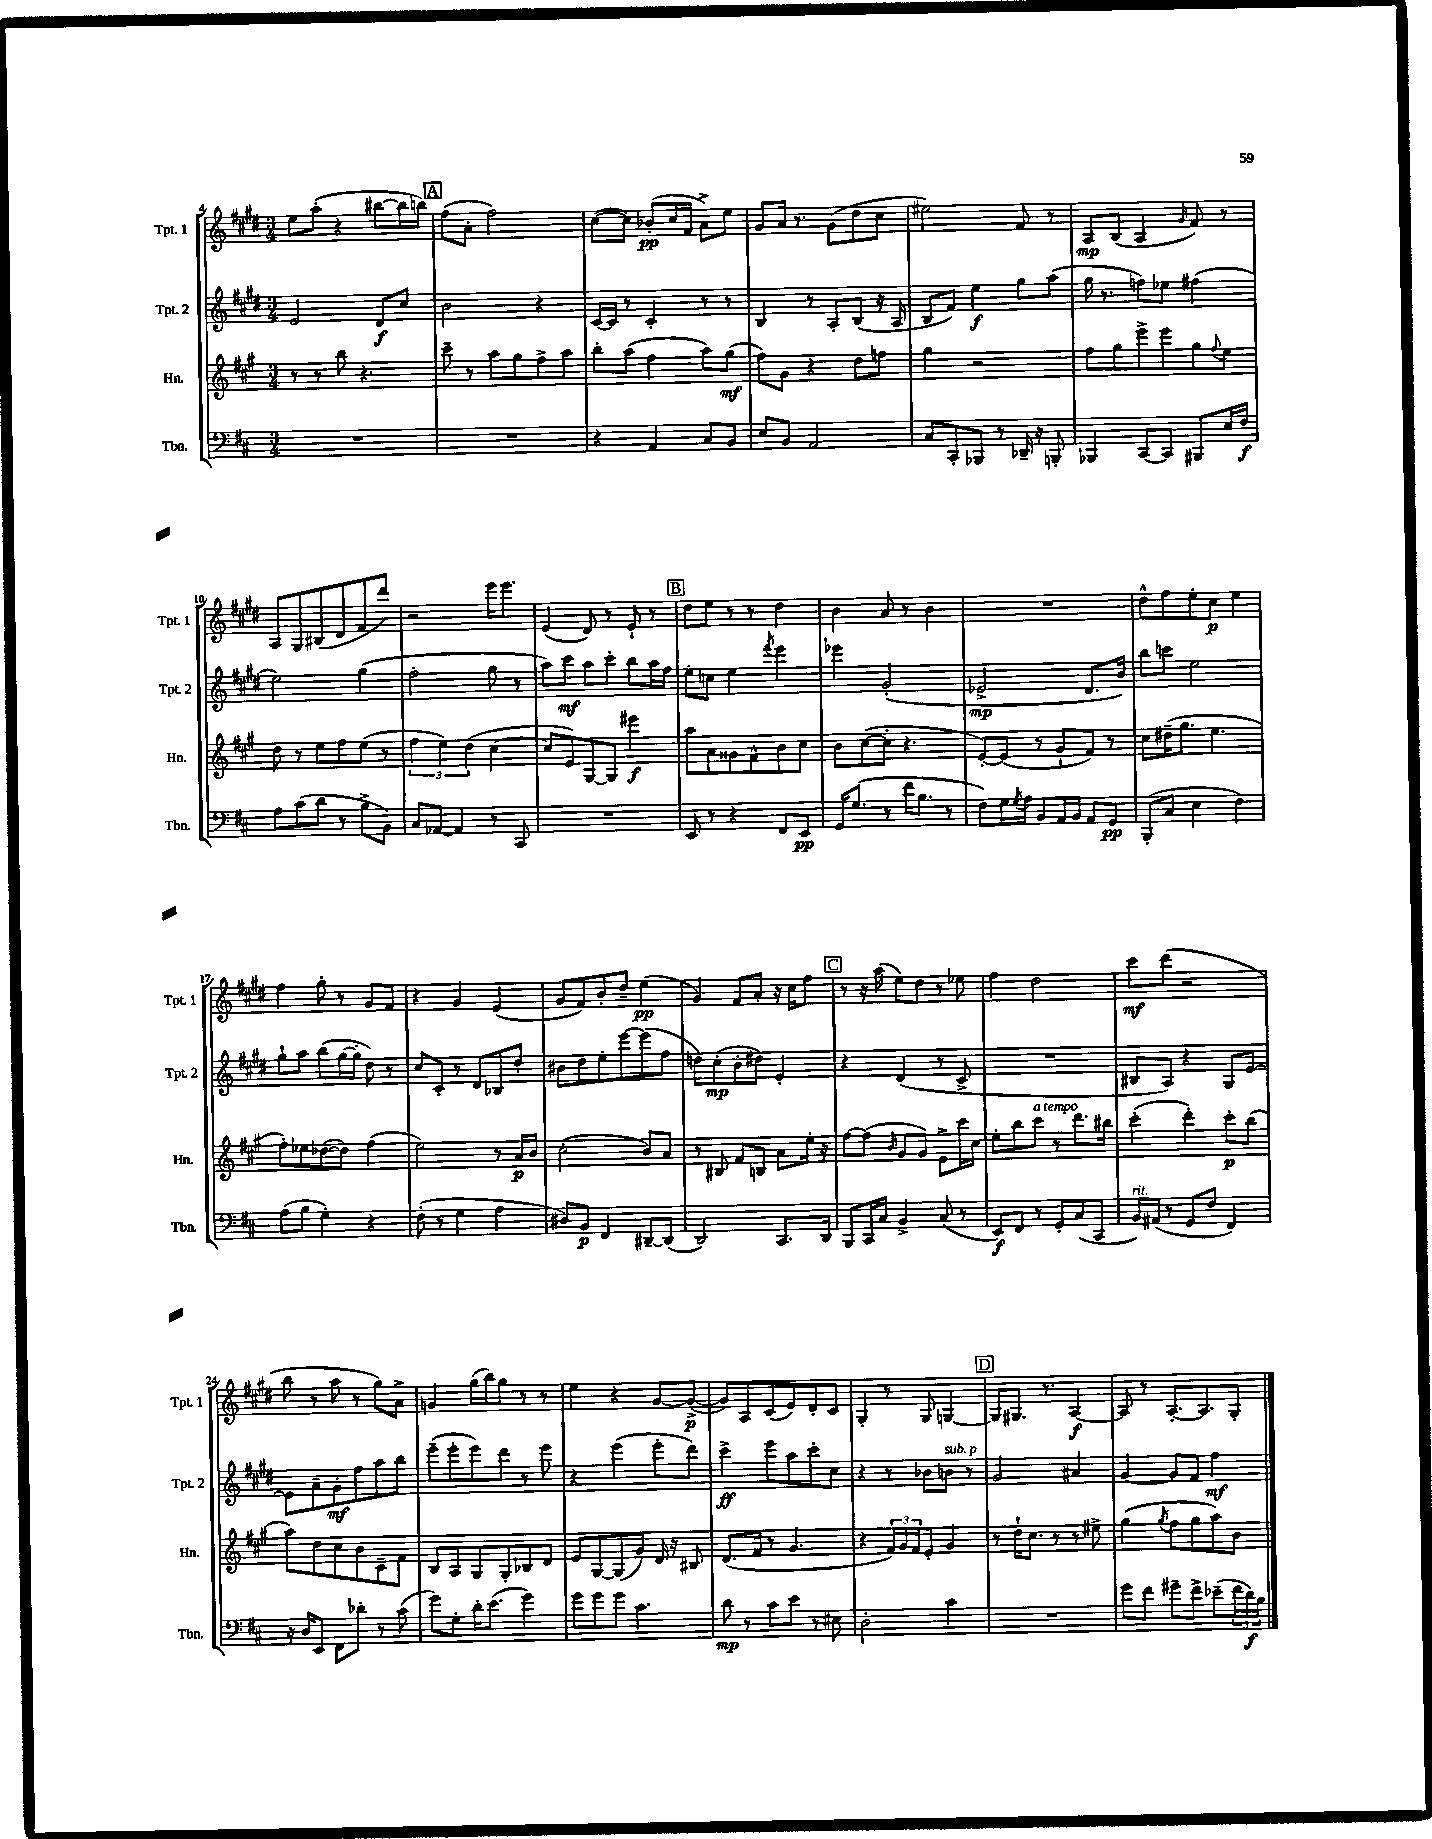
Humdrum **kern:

**kern	**kern	**kern	**kern
*staff4	*staff3	*staff2	*staff1
*clefF4	*clefG2	*clefG2	*clefG2
*k[f#c#]	*k[f#c#g#]	*k[f#c#g#d#]	*k[f#c#g#d#]
*M3/4	*M3/4	*M3/4	*M3/4
2.r	8r	2e/	8ee\L
.	8r	.	(8aa'\J
.	8bb\	.	4r
.	4.r	.	.
.	.	8d#/L	[8bb#\L
.	.	8cc#/J	16bb#\]L
.	.	.	16bb\JJ)
=	=	=	=
2.r	8ccc#~\	2b\	(8ff#\L
.	8r	.	8a'\J
.	8aa\L	.	2ff#\)
.	8gg#\	.	.
.	8ff#^\	4r	.
.	8aa\J	.	.
=	=	=	=
4r	8bb'\L	[16c#/LL	([8cc#\L
.	.	16c#/]JJ	.
.	(8aa\J	8r	8cc#\]J)
4AA/	4ff#\	4c#'/	(8b-'/L
.	.	.	16cc#/L
.	.	.	16f#/JJ
8C#/L	8aa\L)	8r	8a^\L)
8BB/J	(8gg#\J	8r	8ee\J
=	=	=	=
8E/L	8ff#\L)	4B/	8g#/L
8BB/J	8g#\J	.	16a/Jk
.	.	.	8.r
2AA/	4r	8r	.
.	.	8A'/L	(8g#\L
.	8dd\L	(8B/J	8dd#\
.	8ff\J	16r	8cc#\J
.	.	16A/	.
=	=	=	=
8C#/L	4gg#\	8B/L	2ee#\)
8CC#'/	.	8f#/J)	.
8BBB-/J	2r	4ee\	.
8r	.	.	.
16DD-~/	.	8gg#\L	8f#/
16r	.	.	.
8BBB'/	.	(8aa\J	8r
=	=	=	=
4BBB-/	8ff#\L	16gg#\	8A/L
.	.	8.r	.
.	8gg#\	.	(8B/J
[8CC#/L	8eee^\	8ff\L)	4A/
8CC#/]J	8eee\	8ee-\J	.
.	.	.	16qqg#/
8BBB#/L	8gg#\	(4ff#\	8f#/)
.	8qqff#/	.	.
16E/L	8ee\J	.	8r
16F#/JJ	.	.	.
=	=	=	=
8A\L	8dd\	2ee\)	8A/L
(8c#\	8r	.	8G#/
8d\J	8ee\L	.	(8B#/
8r	8ff#\	.	8d#/
8B^\L	(8ee\J	(4gg#\	8f#/
8BB\J)	8r	.	8ddd#/J)
=	=	=	=
8C#/L	6ff#\	2ff#'\	2r
[8AA-/J	.	.	.
.	6ee\)	.	.
4AA-/]	.	.	.
.	(6dd\	.	.
8r	[4cc#\	8gg#\	16eee\LK
.	.	.	8.eee\J
8CC#/	.	8r	.
=	=	=	=
2.r	8cc#/]L	8aa\L)	(4e/
.	8e/)	8ccc#\J	.
.	[8G#/	8aa\L	8d#/)
.	8G#/]J	8ccc#'\J	8r
.	4eee#\	8bb\L	8e`/
.	.	16aa\L	8r
.	.	16ff#\JJ	.
=	=	=	=
8EE/	8aa\L	8ee'\L	8dd#\L
8r	8a\	8cc\J	8ee\J
4r	8g##\	4ee\	8r
.	8f#^^\	.	8r
.	.	8qfff#/	.
8FF#/L	8b\	4eee\	4dd#\
8EE/J	8cc#\J	.	.
=	=	=	=
16GG/LK	8b\L	4eee-\	4b\
(8.G/J	.	.	.
.	([8cc#\	.	.
8r	8cc#'\]J	(2g#'/	8a/
16f#\LK	4.r	.	8r
8.B\J	.	.	.
.	.	.	4b\
8r	.	.	.
=	=	=	=
8F#\L)	[8e'/L)	2e-^/	2.r
16G\L	(8e/]J	.	.
8qG/	.	.	.
16A\JJ	.	.	.
8BB/L	8r	.	.
16AA/L	8g#`/L	.	.
16BB/JJ	.	.	.
8AA/L	8f#/J)	8.d#/L	.
8GG/J	8r	.	.
.	.	16b/Jk)	.
=	=	=	=
(8BBB'/L	8cc#\L	8bb\L	8dd#^^\L
8C#/J	(16dd#~\K	8ccc\J	8ff#\
.	8.gg#\J	.	.
4E\	.	2ee\	8ee'\
.	4.ee\	.	8cc#\J
4F#\)	.	.	4ee\
=	=	=	=
(8A\L	8ff#'\L)	8gg#`\L	4ff#\
8B\J	8ee-\	8aa\J	.
4G'\)	([8dd-\	(8bb\L	8gg#'\
.	8dd-\]J)	[16gg#\L	8r
.	.	16gg#'\]JJ	.
4r	(4ff#\	8dd#\)	8g#/L
.	.	8r	8f#/J
=	=	=	=
(8F#'\	2ee\)	8cc#/L	4r
8r	.	8c#'/J	.
4G\	.	8r	4g#/
.	.	8d#/L	.
4A\	8r	8B-/	(4e/
.	16a/LL	8dd#'/J	.
.	16b/JJ	.	.
=	=	=	=
8D#/L)	(2cc#'\	8b#\L	8g#/L
8BB/J	.	8dd#\	8f#/)
4FF#/	.	8ee'\	8b'/
.	.	[8eee\	8dd#~/J
[8DD#~/L	8b/L)	(8eee\]	(4ee\
(8DD#/]J	8a/J	8ff#\J	.
=	=	=	=
2DD/)	8r	8dd\L)	4g#/)
.	8B#/	(8cc#'\	.
.	8f#/L	8b'\	8f#/L
.	8B/J	8dd#\J)	8a'/J
8.CC#/L	8a\L	4e'/	16r
.	.	.	16cc#\LK
.	16ee'\Jk	.	8ff#\J
16DD/Jk	16r	.	.
=	=	=	=
8BBB/L	[8ff#\L	4r	8r
16CC#/L	(8ff#\]J	.	16r
16C#/JJ	.	.	(16aa\
.	16qqb/	.	.
4BB^/	8g#/L	(4d#/	8ee\L)
.	8g#/J)	.	8dd#\J
(8C#/	8e^\L	8r	8r
8r	16ccc#\L	8c#^/	8ee-\
.	16cc#\JJ	.	.
=	=	=	=
8EE/L)	8ee'\L	2.r	4ff#\
8FF#/J	8bb\	.	.
8r	8ccc#\J	.	2dd#\
8GG'/L	8r	.	.
(8C#/	8.ddd\L	.	.
8CC#/J	.	.	.
.	16bb#\Jk	.	.
=	=	=	=
16BB/LL)	(4ccc#'\	8B#/L	8ccc#\L
(16AA#/JJ	.	.	.
8r	.	8A/J)	(8ddd#\J
8GG/L	4ddd'\)	4r	2r
8F#/J	.	.	.
4FF#/)	8ccc#'\L	8G#/L	.
.	(8bb\J	[8e/J	.
=	=	=	=
16r	8aa\L)	8e\]L	8bb\
16D/LK	.	.	.
8EE/J	8dd\	8a~\	8r
8FF#\L	8cc#\	8g#'\	8aa\
8d-'\J	8b\	8ff#\	8r
8r	8c#~\	8aa\	8gg#\L)
(8c#\	8f#\J	8bb\J	8a^\J
=	=	=	=
8g\L)	8B/L	(8eee~\L	4g/
8G'\J	8A/	8eee'\	.
16d'\LK	8G#/	8eee\)	(16gg#\LL
(8.e\J	.	.	16bb\J)
.	8G#'/	8ddd#\J	8gg#\J
4g\)	8B-/	8r	8r
.	8d/J	8eee\	8r
=	=	=	=
8g\L	8e/L	4r	4ee\
8g\	[8G#/	.	.
8g\J	(8G#/]	(4eee\	4r
4.c#\	8g#/J)	.	.
.	16d/	8eee'\L	[8g#/L
.	16r	.	.
.	8B#/	8ddd#\J)	(8g#^/_J
=	=	=	=
8d\	(8.d/L	4ccc#^\	8g#/]L)
8r	.	.	8A/
.	16f#/Jk	.	.
8c#\L	8r	8eee\L	(8c#/
8e\J	4.g#/	8aa\	8e/)
8r	.	8ccc#'\	8d#'/
8E#\	.	8cc#\J	8c#/J
=	=	=	=
2D'\	4r	4r	4G#'/
.	24f#/LL)	8r	8r
.	24g#/	.	.
.	24f#/J	.	.
.	8e'/J	8b-\L	8G#/
4c#\	4g#/	8b\J	[4G/
.	.	8r	.
=	=	=	=
2.r	8r	2g#/	8G/]L
.	16dd`\LK	.	8.G#/J
.	8.cc#\J	.	.
.	.	.	8.r
.	8r	.	.
.	8r	4a#/	[4A/
.	8ee#^\	.	.
=	=	=	=
8g\L	(4gg#\	[4g#/	8A/]
8f#\J	.	.	8r
.	8qgg#/	.	.
8g#~\L	8ff#\L	8g#/]L	[8.A'/L
8f#^\J	8gg#\	8f#/J	.
.	.	.	8.A/]
(8e-~\L	8aa\)	4ff#\	.
24f#\L	8b\J	.	8G#'/J
24d\)	.	.	.
24B\JJ	.	.	.
==	==	==	==
*-	*-	*-	*-
